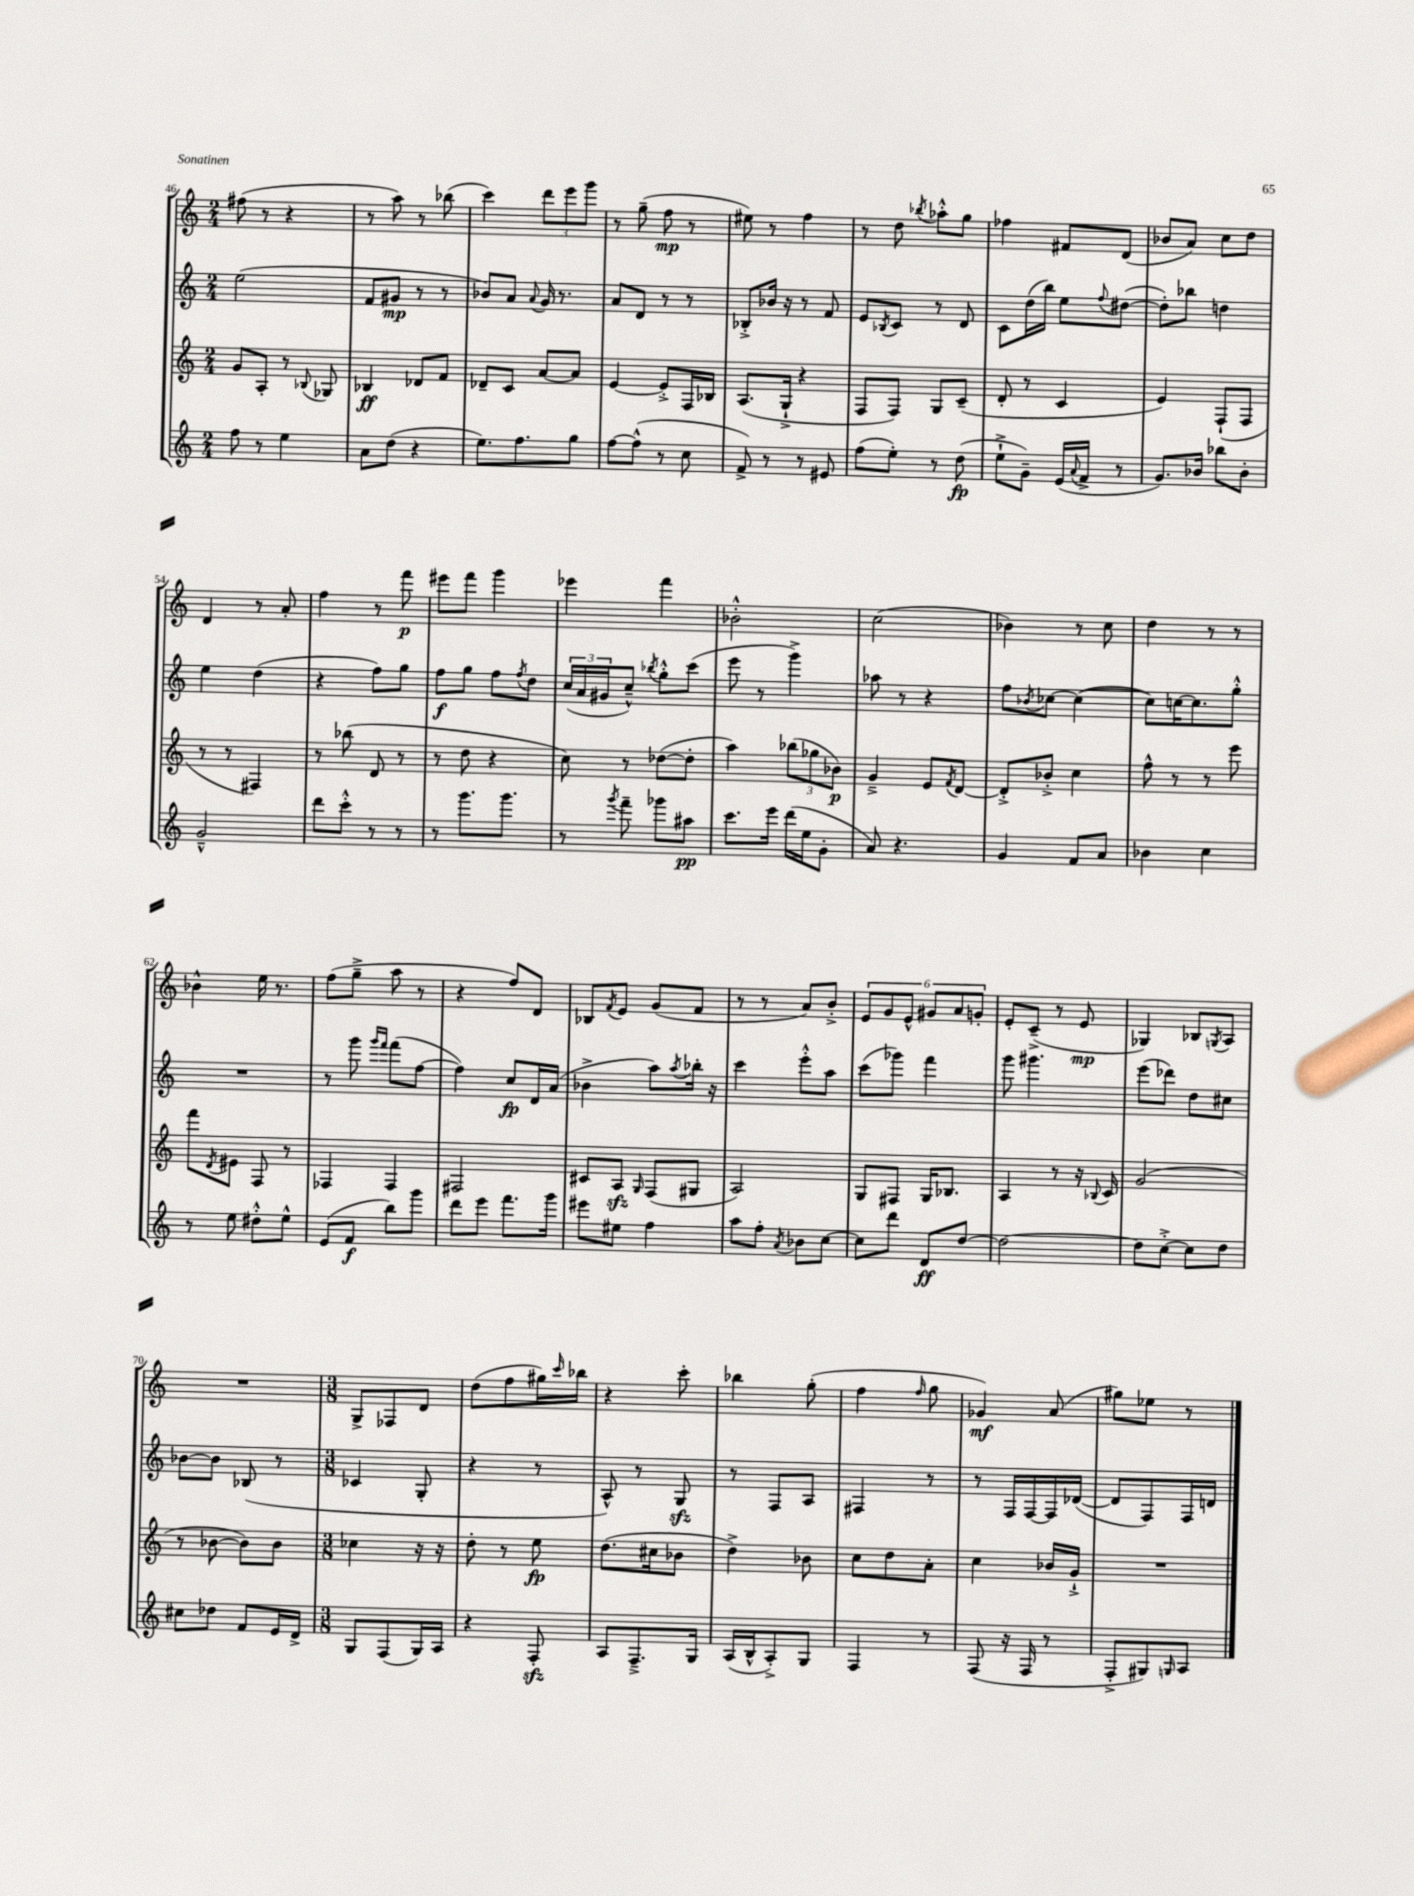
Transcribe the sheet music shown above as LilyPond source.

<<
\new StaffGroup <<
\new Staff = "s0" {
    \clef treble \key c \major \numericTimeSignature \time 2/4
    fis''8( r8 r4 |
    r8 a''8) r8 bes''8( |
    c'''4) \tuplet 3/2 { d'''8 e'''8 g'''8 } |
    r8 g''8--( f''8\mp r8 |
    eis''8) r8 f''4 |
    r8 d''8 \acciaccatura { bes''8 } aes''8-.-^ g''8 |
    fes''4 fis'8 d'8( |
    bes'8 a'8) c''8 d''8 |
    d'4 r8 a'8-. |
    f''4 r8 f'''8\p |
    eis'''8 f'''8 g'''4 |
    ees'''4 f'''4 |
    bes'2-.-^ |
    c''2( |
    bes'4) r8 c''8 |
    d''4 r8 r8 |
    bes'4-^ e''16 r8. |
    f''8( g''8---> a''8 r8 |
    r4 f''8) d'8 |
    bes8 \acciaccatura { f'8 } e'8 g'8( f'8 |
    r8 r8 a'8) b'8-.-> |
    \tuplet 6/4 { e'8 g'8 e'8-^ gis'8 a'8 g'8-. } |
    e'8-. c'8--->( r8 e'8\mp |
    ges4) bes8 \acciaccatura { g8 } a8 |
    R2 |
    \numericTimeSignature \time 3/8 g8-> fes8 d'8 |
    d''8( f''8 gis''16) \grace { c'''16 } bes''16 |
    r4 c'''8-. |
    bes''4 g''8-.( |
    f''4 \grace { f''16 } g''8 |
    ges'4\mf) a'8( |
    gis''8) ees''8 r8 \bar "|." |
}
\new Staff = "s1" {
    \clef treble \key c \major \numericTimeSignature \time 2/4
    e''2( |
    f'8 gis'8\mp r8 r8 |
    bes'8) a'8 \appoggiatura { a'8 } g'16 r8. |
    a'8 d'8 r8 r8 |
    bes8-.-> bes'16 r16 r8 f'8 |
    e'8 \acciaccatura { bes8 } c'8 r8 d'8 |
    c'8 d''16( b''16) e''8 \appoggiatura { f''8 } dis''8~( |
    dis''8-.) bes''8 d''4 |
    e''4 d''4( |
    r4 f''8) g''8 |
    f''8\f g''8 f''8 \acciaccatura { f''8 } d''8 |
    \tuplet 3/2 { c''16( a'16 gis'16 } c''8---^) \acciaccatura { bes''8 } g''8-.-^ c'''8( |
    e'''8 r8 g'''4->) |
    aes''8 r8 r4 |
    f''8 \acciaccatura { bes'8 } ces''8~ ces''4~( |
    ces''8) c''16~ c''8. g''8-.-^ |
    R2 |
    r8 g'''8 \grace { g'''16 f'''16 } f'''8( f''8~ |
    f''4) c''8\fp d'16 a'16( |
    bes'4-> a''8) \acciaccatura { a''8 } bes''16-. r16 |
    c'''4 e'''8-.-^ a''8 |
    c'''8( ges'''8) f'''4 |
    g'''8 gis'''4. |
    e'''8( des'''8) d''8 cis''8 |
    bes'8~ bes'8 bes8( r8 |
    \numericTimeSignature \time 3/8 ces'4 g8-. |
    r4 r8 |
    a8-^) r8 g8\sfz |
    r8 f8 a8 |
    fis4 r8 |
    r8 f16 f16~ f16 des'16~( |
    des'8 f8) f16 d'16 \bar "|." |
}
\new Staff = "s2" {
    \clef treble \key c \major \numericTimeSignature \time 2/4
    g'8 a8-. r8 \appoggiatura { bes8 } ges8 |
    bes4\ff des'8 f'8 |
    des'8-- c'8 a'8~ a'8 |
    e'4~ e'8-.-> f16 bes16 |
    a8.( g16-!-> r4 |
    f8 f8) g8 c'8--( |
    d'8-. r8 c'4 |
    e'4) f8-!( f8 |
    r8 r8 fis4) |
    r8 bes''8( d'8 r8 |
    r8 d''8 r4 |
    c''8) r8 des''8~( des''8-. |
    a''4) \tuplet 3/2 { bes''8( ges''8 bes'8\p) } |
    g'4---> e'8 \acciaccatura { f'8 } d'8~ |
    d'8-.-> bes'8-.-> c''4 |
    f''8-^ r8 r8 e'''8 |
    f'''8 \acciaccatura { d'8 } eis'8 f8 r8 |
    fes4 fes4 |
    fis2 |
    cis'8 a8\sfz \grace { g16 } f8( gis8 |
    a2) |
    g8 fis8 g16 bes8. |
    a4 r8 r16 \appoggiatura { bes8 } c'16 |
    g'2( |
    r8 bes'8~ bes'8) bes'8 |
    \numericTimeSignature \time 3/8 ces''4 r16 r16 |
    d''8-. r8 e''8\fp |
    d''8.( cis''16 bes'8 |
    d''4->) bes'8 |
    c''8 d''8 a'8-. |
    c''4 bes'16 g'16-!-> |
    R4. \bar "|." |
}
\new Staff = "s3" {
    \clef treble \key c \major \numericTimeSignature \time 2/4
    f''8 r8 e''4 |
    a'8 d''8( r4 |
    e''8.) f''8. g''8 |
    f''8~ f''8-^( r8 c''8 |
    f'8->) r8 r8 eis'8 |
    f''8( e''8-.) r8 d''8\fp( |
    e''8-!-> g'8--) e'16( \appoggiatura { a'8 } f'16-> r8 |
    g'8.) bes'16 bes''8 bes'8-. |
    g'2---^ |
    d'''8 c'''8-.-^ r8 r8 |
    r8 g'''8. g'''8. |
    r8 \acciaccatura { g'''8 } f'''8-- ges'''8 ais''8\pp |
    c'''8. e'''16 d'''16( e''16 g'8-. |
    a'8) r4. |
    g'4 f'8 a'8 |
    bes'4 c''4 |
    r8 e''8 dis''8-.-^ e''8-^ |
    e'8( f'8\f b''8) g'''8 |
    d'''8 e'''8 f'''8. g'''16 |
    eis'''8 eis''8 f''4 |
    a''8 f''8-. \acciaccatura { a'8 } bes'8 c''8~ |
    c''8 d'''8 d'8\ff d''8~ |
    d''2~ |
    d''8 c''8~-.-> c''8 d''8 |
    cis''8 des''8 f'8 e'16 d'16-> |
    \numericTimeSignature \time 3/8 g8 f8( g16) a16 |
    r4 f8-.\sfz |
    a8 f8.---> g16 |
    a16( b16-^ a8-.->) g8 |
    f4 r8 |
    f8( r16 f16 r8 |
    f8-.-> gis8) \grace { g16 } a8 \bar "|." |
}
>>
>>
\layout { \context { \Score currentBarNumber = #46 } }
